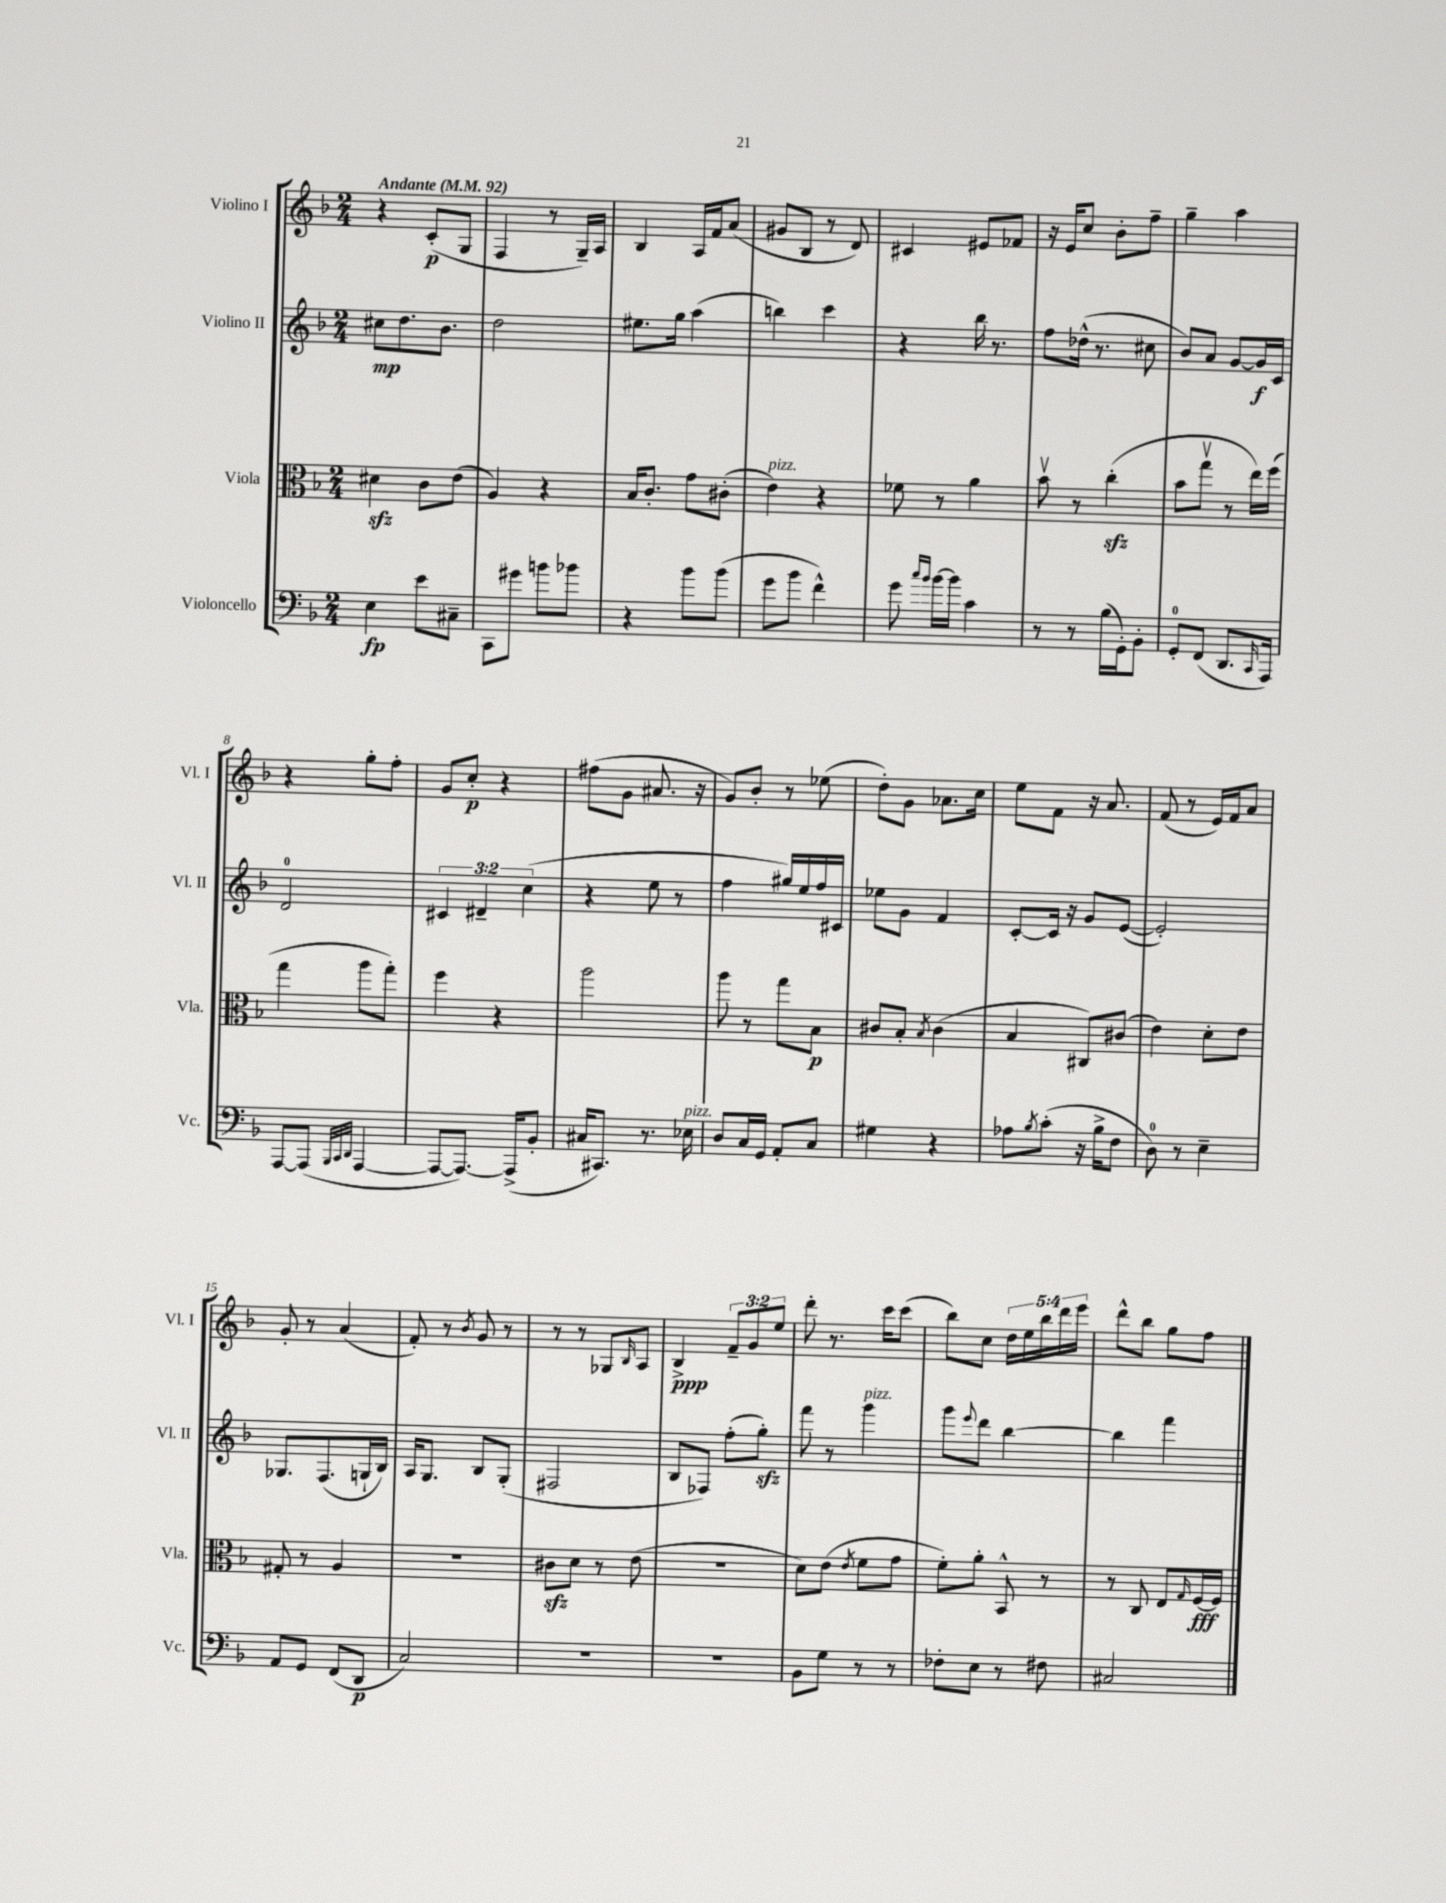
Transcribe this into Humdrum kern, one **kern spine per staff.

**kern	**dynam	**kern	**dynam	**kern	**dynam	**kern	**dynam
*part4	*part4	*part3	*part3	*part2	*part2	*part1	*part1
*staff4	*staff4	*staff3	*staff3	*staff2	*staff2	*staff1	*staff1
*I"Violoncello	*	*I"Viola	*	*I"Violino II	*	*I"Violino I	*
*I'Vc.	*	*I'Vla.	*	*I'Vl. II	*	*I'Vl. I	*
*clefF4	*	*clefC3	*	*clefG2	*	*clefG2	*
*k[b-]	*	*k[b-]	*	*k[b-]	*	*k[b-]	*
*M2/4	*	*M2/4	*	*M2/4	*	*M2/4	*
*MM92	*	*MM92	*	*MM92	*	*MM92	*
=1	=1	=1	=1	=1	=1	=1	=1
!	!	!	!	!	!	!LO:TX:a:B:t=Andante	!
4E\	fp	4d#Xzz\	.	8cc#X\L	mp	4r	.
.	.	.	.	8.dd\	.	.	.
8e\L	.	8c\L	.	.	.	(8c'/L	p
.	.	.	.	8.b-\J	.	.	.
8C#X~\J	.	(8e\J	.	.	.	8G/J	.
=2	=2	=2	=2	=2	=2	=2	=2
8CC\L	.	4A/)	.	2dd\	.	4F/	.
8g#X\J	.	.	.	.	.	.	.
8bn\L	.	4r	.	.	.	8r	.
8b-X\J	.	.	.	.	.	16G~/LL)	.
.	.	.	.	.	.	16A/JJ	.
=3	=3	=3	=3	=3	=3	=3	=3
4r	.	16B-/KL	.	8.ee#X\L	.	4B-/	.
.	.	8.c'/J	.	.	.	.	.
.	.	.	.	16gg\Jk	.	.	.
8b-\L	.	8g\L	.	(4aa\	.	16A/LL	.
.	.	.	.	.	.	16f/J	.
(8b-\J	.	(8c#X'\J	.	.	.	(8a/J	.
=4	=4	=4	=4	=4	=4	=4	=4
!	!	!LO:TX:a:i:t=pizz.	!	!	!	!	!
8g\L	.	4e\)	.	4bbn\)	.	8g#X/L	.
8b-\J	.	.	.	.	.	8B-/J	.
4f^^\)	.	4r	.	4ccc\	.	8r	.
.	.	.	.	.	.	8d/)	.
=5	=5	=5	=5	=5	=5	=5	=5
8g\	.	8f-X\	.	4r	.	4c#X/	.
16qqcc/LL	.	.	.	.	.	.	.
16qqb-/JJ	.	.	.	.	.	.	.
[16b-\LL	.	8r	.	.	.	.	.
16b-\JJ]	.	.	.	.	.	.	.
4c\	.	4a\	.	16bb-\	.	8e#X/L	.
.	.	.	.	8.r	.	.	.
.	.	.	.	.	.	8f-X/J	.
=6	=6	=6	=6	=6	=6	=6	=6
8r	.	8b-v\	.	8ff\L	.	16r	.
.	.	.	.	.	.	16e/KL	.
8r	.	8r	.	(16dd-X^^\Jk	.	8cc/J	.
.	.	.	.	8.r	.	.	.
(16B-\LL	.	(4cczz'\	.	.	.	8b-'\L	.
16GG'\J)	.	.	.	.	.	.	.
8BB-'\J	.	.	.	8cc#X\	.	8ff~\J	.
=7	=7	=7	=7	=7	=7	=7	=7
8GG'/L	.	8b-\L	.	8b-/L)	.	4gg~\	.
(8FF/J	.	8ggv\J	.	8a/J	.	.	.
8.DD/L	.	8r	.	[8g/L	.	4aa\	.
.	.	16ee\LL)	.	16g/L]	f	.	.
16qqCC/	.	.	.	.	.	.	.
16AAA/Jk)	.	(16ff\JJ	.	16c/JJ	.	.	.
!!LO:LB:g=z
=8	=8	=8	=8	=8	=8	=8	=8
[8AAA/L	.	4gg\	.	2d/	.	4r	.
(8AAA/J]	.	.	.	.	.	.	.
32qqBBB-/LLL	.	.	.	.	.	.	.
32qqCC/	.	.	.	.	.	.	.
32qqDD/JJJ	.	.	.	.	.	.	.
[4AAA/	.	8aa\L	.	.	.	8gg'\L	.
.	.	8gg'\J)	.	.	.	8ff'\J	.
=9	=9	=9	=9	=9	=9	=9	=9
8AAA/L_	.	4ff\	.	6c#X/	.	8g/L	.
8.AAA/J_)	.	.	.	.	.	8cc'/J	p
.	.	.	.	6d#X~/	.	.	.
.	.	4r	.	.	.	4r	.
(16AAA^/KL]	.	.	.	.	.	.	.
.	.	.	.	(6cc\	.	.	.
8BB-'/J	.	.	.	.	.	.	.
=10	=10	=10	=10	=10	=10	=10	=10
16C#X/KL	.	2aa\	.	4r	.	(8ff#X\L	.
8.CC#X/J)	.	.	.	.	.	.	.
.	.	.	.	.	.	8g\J	.
8.r	.	.	.	8ee\	.	8.a#X/	.
.	.	.	.	8r	.	.	.
!LO:TX:a:i:t=pizz.	!	!	!	!	!	!	!
16E-X\	.	.	.	.	.	16r	.
=11	=11	=11	=11	=11	=11	=11	=11
8D/L	.	8aa\	.	4ff\	.	8g/L)	.
16C/L	.	8r	.	.	.	8b-'/J	.
16GG/JJ	.	.	.	.	.	.	.
8AA'/L	.	8gg\L	.	16gg#X/LL)	.	8r	.
.	.	.	.	16ee/	.	.	.
8C/J	.	8B-\J	p	16ff/	.	(8ee-X\	.
.	.	.	.	16c#X/JJ	.	.	.
=12	=12	=12	=12	=12	=12	=12	=12
4G#X\	.	8c#X/L	.	8ee-X\L	.	8dd'\L)	.
.	.	8B-'/J	.	8g\J	.	8g\J	.
.	.	8qB-/	.	.	.	.	.
4r	.	(4c#\	.	4f/	.	8.a-X\L	.
.	.	.	.	.	.	16cc\Jk	.
=13	=13	=13	=13	=13	=13	=13	=13
8A-X\L	.	4B-/	.	[8c'/L	.	8ee\L	.
8qB-/	.	.	.	.	.	.	.
(8c'\J	.	.	.	16c/Jk]	.	8f\J	.
.	.	.	.	16r	.	.	.
16r	.	8C#X/L)	.	8g/L	.	16r	.
16B-^\KL	.	.	.	.	.	8.a/	.
8F\J	.	(8c#X/J	.	([8e/J	.	.	.
=14	=14	=14	=14	=14	=14	=14	=14
8D\)	.	4e\)	.	2e'/])	.	(8f/	.
8r	.	.	.	.	.	8r	.
4E~\	.	8d'\L	.	.	.	16e/LL)	.
.	.	.	.	.	.	16f/J	.
.	.	8e\J	.	.	.	8a/J	.
!!LO:LB:g=z
=15	=15	=15	=15	=15	=15	=15	=15
8AA/L	.	8G#X'/	.	8.G-X/L	.	8g'/	.
8GG/J	.	8r	.	.	.	8r	.
.	.	.	.	(8.F/	.	.	.
(8FF/L	.	4A/	.	.	.	(4a/	.
8DD/J	p	.	.	16Gn`/L	.	.	.
.	.	.	.	16B-/JJ)	.	.	.
=16	=16	=16	=16	=16	=16	=16	=16
2C/)	.	2r	.	16A/KL	.	8f'/)	.
.	.	.	.	8.G/J	.	.	.
.	.	.	.	.	.	8r	.
.	.	.	.	.	.	8qb-/	.
.	.	.	.	8B-/L	.	8g/	.
.	.	.	.	(8G'/J	.	8r	.
=17	=17	=17	=17	=17	=17	=17	=17
2r	.	8c#Xzz\L	.	2F#X/	.	8r	.
.	.	8d\J	.	.	.	8r	.
.	.	8r	.	.	.	8G-X/L	.
.	.	.	.	.	.	16qqB-/	.
.	.	(8e\	.	.	.	8A/J	.
=18	=18	=18	=18	=18	=18	=18	=18
2r	.	2r	.	8B-/L	.	4B-^/	ppp
.	.	.	.	8F-X/J)	.	.	.
.	.	.	.	(8ff'\L	.	12f~/L	.
.	.	.	.	.	.	12g/	.
.	.	.	.	8ggzz'\J)	.	.	.
.	.	.	.	.	.	12ee/J	.
=19	=19	=19	=19	=19	=19	=19	=19
8BB-\L	.	8d\L)	.	8fff\	.	8ddd'\	.
8G\J	.	(8e\J	.	8r	.	8.r	.
.	.	8qe/	.	.	.	.	.
!	!	!	!	!LO:TX:a:i:t=pizz.	!	!	!
8r	.	8f\L	.	4ggg\	.	.	.
.	.	.	.	.	.	16ccc\KL	.
8r	.	8g\J	.	.	.	(8ccc\J	.
=20	=20	=20	=20	=20	=20	=20	=20
8F-X'\L	.	8f'\L)	.	8ggg\L	.	8bb-\L)	.
.	.	.	.	8qqeee/	.	.	.
8E\J	.	8a'\J	.	8ddd\J	.	8cc\J	.
8r	.	8BB-^^/	.	[4bb-\	.	20dd\LL	.
.	.	.	.	.	.	20ee\	.
.	.	.	.	.	.	20bb-\	.
8F#X\	.	8r	.	.	.	.	.
.	.	.	.	.	.	20ddd\	.
.	.	.	.	.	.	20eee\JJ	.
=21	=21	=21	=21	=21	=21	=21	=21
2C#X/	.	8r	.	4bb-\]	.	8ddd^^\L	.
.	.	8C/	.	.	.	8bb-\J	.
.	.	8E/L	.	4fff\	.	8gg\L	.
.	.	16qqG/	.	.	.	.	.
.	.	[16F/L	fff	.	.	8ff\J	.
.	.	16F/JJ]	.	.	.	.	.
==	==	==	==	==	==	==	==
*-	*-	*-	*-	*-	*-	*-	*-
